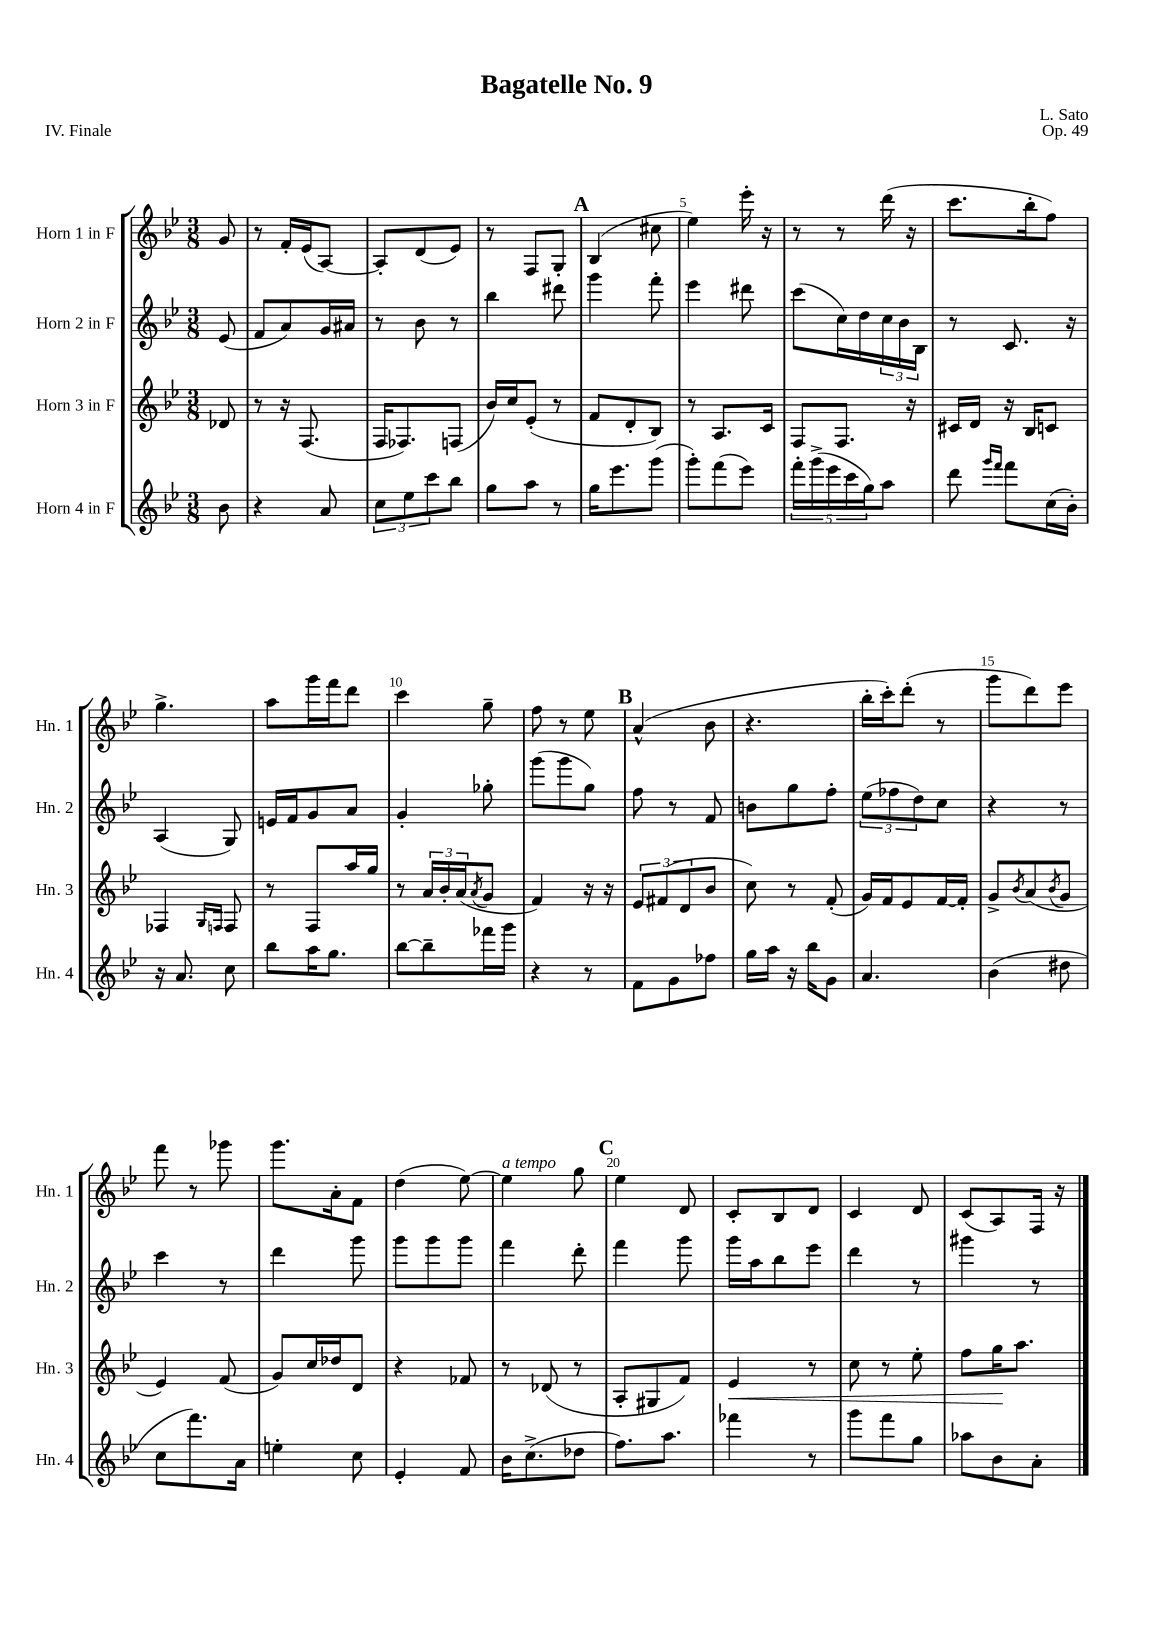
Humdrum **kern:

**kern	**kern	**kern	**kern
*staff4	*staff3	*staff2	*staff1
*clefG2	*clefG2	*clefG2	*clefG2
*k[b-e-]	*k[b-e-]	*k[b-e-]	*k[b-e-]
*M3/8	*M3/8	*M3/8	*M3/8
8b-	8d-	(8e-	8g
=	=	=	=
4r	8r	8f	8r
.	16r	8a)	16f'
.	(8.F	.	(16e-
8a	.	16g	[8A)
.	.	16a#	.
=	=	=	=
12cc	16F	8r	8A']
.	8.F-)	.	.
12ee-	.	.	.
.	.	8b-	(8d
12ccc	.	.	.
8bb-	(8F	8r	8e-)
=	=	=	=
8gg	16b-)	4bb-	8r
.	16cc	.	.
8aa	(8e-'	.	8F
8r	8r	8ddd#	8G'
=	=	=	=
16gg	8f	4ggg	(4B-
8.eee-	.	.	.
.	8d'	.	.
(8ggg	8B-)	8fff'	8cc#
=	=	=	=
8ggg')	8r	4eee-	4ee-)
(8fff	8.A	.	.
8eee-)	.	8ddd#	16eee-'
.	16c	.	16r
=	=	=	=
20fff'	8F	(8ccc	8r
(20ggg^	.	.	.
20eee-	.	.	.
.	8.F	16cc)	8r
20ccc	.	.	.
.	.	16dd	.
20gg)	.	.	.
8aa	.	24cc	(16ddd
.	.	24b-	.
.	16r	.	16r
.	.	24B-	.
=	=	=	=
8ddd	16c#	8r	8.ccc
.	16d	.	.
16qqggg	.	.	.
16qqfff	.	.	.
8fff	16r	8.c	.
.	16B-	.	16bb-'
(16cc	8c	.	8ff)
16b-')	.	16r	.
=	=	=	=
16r	4F-	(4A	4.gg^
8.a	.	.	.
.	16qqG	.	.
.	16qqF	.	.
8cc	8F	8G)	.
=	=	=	=
8bb-	8r	16e	8aa
.	.	16f	.
16aa	8F	8g	16ggg
8.gg	.	.	16fff
.	16aa	8a	8ddd
.	16gg	.	.
=	=	=	=
[8bb-	8r	4g'	4ccc
8bb-~]	24a	.	.
.	24b-'	.	.
.	(24a	.	.
.	8qa	.	.
16fff-	8g	8gg-'	8gg~
16ggg	.	.	.
=	=	=	=
4r	4f)	(8ggg	8ff
.	.	8ggg	8r
8r	16r	8gg)	8ee-
.	16r	.	.
=	=	=	=
8f	12e-	8ff	(4a^^
.	(12f#	.	.
8g	.	8r	.
.	12d	.	.
8ff-	8b-	8f	8b-
=	=	=	=
16gg	8cc)	8b	4.r
16aa	.	.	.
16r	8r	8gg	.
16bb-	.	.	.
8g	(8f'	8ff'	.
=	=	=	=
4.a	16g)	(12ee-	16bb-'
.	16f	.	16ccc')
.	.	12ff-	.
.	8e-	.	(8ddd'
.	.	12dd)	.
.	[16f	8cc	8r
.	16f']	.	.
=	=	=	=
(4b-	8g^	4r	8ggg
.	8qb-	.	.
.	(8a	.	8ddd)
.	8qb-	.	.
8dd#	8g	8r	8eee-
=	=	=	=
8cc	4e-)	4ccc	8fff
8.fff)	.	.	8r
.	(8f	8r	8ggg-
16a	.	.	.
=	=	=	=
4ee'	8g)	4ddd	8.ggg
.	16cc	.	.
.	16dd-	.	16a'
8cc	8d	8ggg	8f
=	=	=	=
4e-'	4r	8ggg	(4dd
.	.	8ggg	.
8f	8f-	8ggg	[8ee-)
=	=	=	=
16b-	8r	4fff	4ee-]
(8.cc^	.	.	.
.	(8d-	.	.
8dd-	8r	8ddd'	8gg
=	=	=	=
8.ff)	8A'	4fff	4ee-
.	8G#	.	.
8.aa	.	.	.
.	8f)	8ggg	8d
=	=	=	=
4fff-	4e-	16ggg	8c'
.	.	16aa	.
.	.	8bb-	8B-
8r	8r	8eee-	8d
=	=	=	=
8ggg	8cc	4ddd	4c
8fff	8r	.	.
8gg	8ee-'	8r	8d
=	=	=	=
8aa-	8ff	4ggg#	(8c
8b-	16gg	.	8A)
.	8.aa	.	.
8a'	.	8r	16F
.	.	.	16r
==	==	==	==
*-	*-	*-	*-
